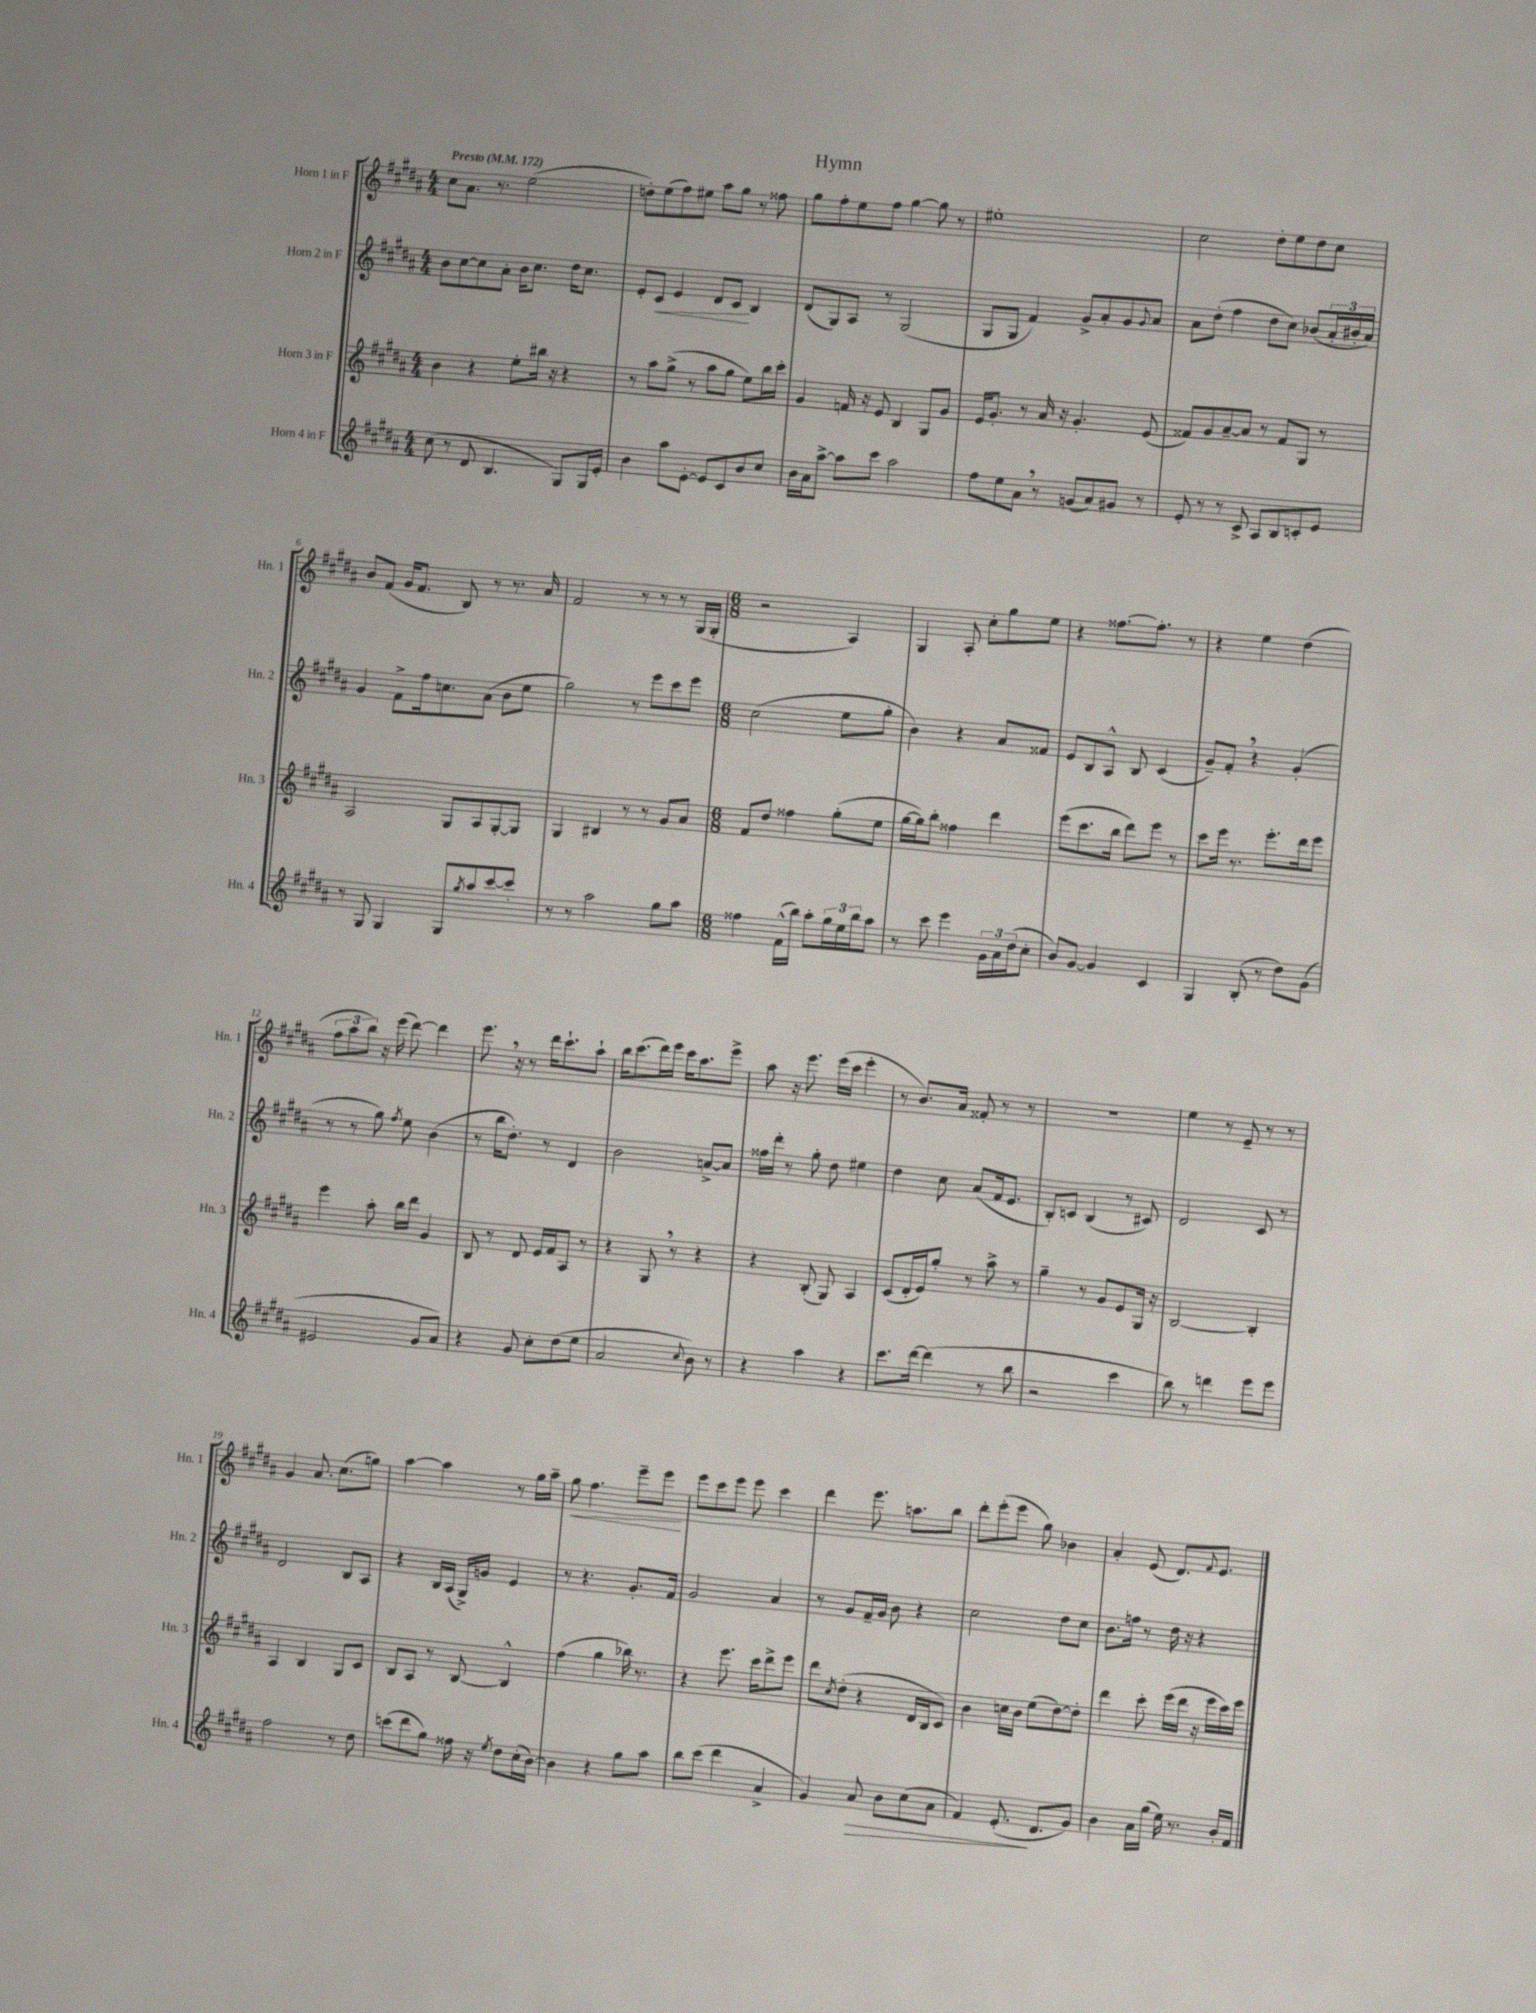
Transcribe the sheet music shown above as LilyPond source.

\header { title = "Hymn" }
<<
\new StaffGroup <<
\new Staff = "s0" \with { instrumentName = "Horn 1 in F" shortInstrumentName = "Hn. 1" } {
    \clef treble \key b \major \numericTimeSignature \time 4/4 \tempo "Presto" 4 = 172
    cis''8 ais'8. r8. e''2( |
    d''8-.) e''8( fis''8) eis''8 ais''8 gis''8 r8 fisis''8 |
    gis''8 fis''8-. e''8 fis''8 gis''4~ gis''8 r8 |
    eis''1-. |
    cis''2 dis''8-. e''8 dis''8 cis''8 |
    b'8 fis'8( gis'16 fis'8. b8) r8 r8. ais'16 |
    fis'2 r8 r8 r8 gis16( gis16-. |
    \numericTimeSignature \time 6/8 r2 ais4) |
    gis4 ais8-. cis''8-. gis''8 e''8 |
    r4 fisis''8.~ fisis''8.-. r8 |
    r4 e''4 dis''4( |
    \tuplet 3/2 { fis''8 ais''8 b''8) } r16 e'''16( dis'''8~) dis'''4 |
    e'''8. \breathe r16 r8 dis'''16 cis'''8.-! ais''8-! |
    b''16 cis'''8.( dis'''16) e'''16 cis'''16 ais''8. e'''8-> |
    ais''8 r16 e'''8. e'''16( cis'''16 e'''4-. |
    r8 b'8.) ais'16 fisis'8-. r8 r8 |
    R2. |
    e''4 r8 e'8-- r8 r8 |
    gis'4 ais'8. cis''8.( g''8) |
    ais''4~ ais''4 r8 gis''16 ais''16-- |
    gis''8\< fis''4. e'''8-- e'''8\! |
    e'''8 cis'''8 e'''8 e'''8 cis'''4 |
    dis'''4 e'''8. a''8. b''8 |
    dis'''8-. e'''8-.( e'''8 gis''8) bes'4 |
    ais'4-. e'8( dis'8.) \appoggiatura { fis'8 } e'8. \bar "|." |
}
\new Staff = "s1" \with { instrumentName = "Horn 2 in F" shortInstrumentName = "Hn. 2" } {
    \clef treble \key b \major \numericTimeSignature \time 4/4
    b'8 cis''8~ cis''8 ais'8-. b'16 cis''8. dis''16 cis''8. |
    e'8-. cis'8\< e'4 dis'8 cis'8\! b4 |
    dis'8( gis8) ais8 r8 gis2( |
    gis8 gis8 fis'4) gis'8-> ais'8-. gis'8 \appoggiatura { gis'8 } ais'8 |
    ais'8 dis''8-.( fis''4 dis''8 cis''8) bes'8( \tuplet 3/2 { ais'16-. bis'16-. ais'16) } |
    gis'4 fis'8-> fis''16 c''8. ais'8( b'8 e''8 |
    gis''2) r8 e'''8 cis'''8 e'''8 |
    \numericTimeSignature \time 6/8 cis''2( e''8 gis''8-. |
    b'4) r4 ais'8 fisis'8 |
    e'8 b8 ais8-^ b8 cis'4( |
    gis'8--) fis'8-. \breathe r4 gis'4-.( |
    r8 r8 gis''8) \acciaccatura { fis''8 } e''8 b'4( |
    r8 b''16 dis''8.-.) r8 dis'4 |
    b'2 a'8~-> a'8 |
    fisis''16 dis'''16-. r8 gis''8-. dis''8 eis''4 |
    dis''4 cis''8 ais'8( fis'16 e'8. |
    b8-.) c'8 b4( r8 cis'8) |
    dis'2 cis'8 r8 |
    dis'2 b8 ais8 |
    r4 b16 ais16( gis16->) g'16 e'4 |
    r8 r4. gis'8.-. fis'16 |
    gis'2 ais'4 |
    r8 gis'8 fis'16-- gis'16 b'8 r4 |
    cis''2 dis''8 cis''8 |
    b'8. f''16 r8 dis''16 r16 r4 \bar "|." |
}
\new Staff = "s2" \with { instrumentName = "Horn 3 in F" shortInstrumentName = "Hn. 3" } {
    \clef treble \key b \major \numericTimeSignature \time 4/4
    b'4 r4 e''8-. bis''16 r16 r4 |
    r8 ais''8 gis''8->( r8 ais''8 gis''8 e''8) b''16 cis'''16-. |
    gis'4 f'16 r16 e'8 b4 gis8 gis'8 |
    e'16 gis'8.-. r8 ais'16 r16 gis'4.-. e'8( |
    fisis'8) gis'8 ais'8~-- ais'8 r8 fisis'8 gis8 r8 |
    ais2 gis8 ais8 gis8~-. gis8 |
    gis4 bis4 r8 r8 gis'8 ais'8 |
    \numericTimeSignature \time 6/8 fis'8 dis''8 fisis''4 gis''8-.( e''8 |
    gis''16~ gis''16) b''8-. fisis''4 dis'''4 |
    e'''8( cis'''8. b''16 dis'''8) e'''8 r8 |
    cis'''8 e'''16 r8. e'''8.-. dis'''16 e'''8 |
    e'''4 ais''8-. b''16 dis'''16 gis'4 |
    b8 r8 dis'8 e'16 fis'16 ais8 r8 |
    r4 gis8 \breathe r8 r4 |
    r4 b8-.( gis8) ais4 |
    cis'8( dis'16-. e'16) gis''8-. r8 ais''8-> r8 |
    gis''4-- r8 gis'8 e'8 gis16 r16 |
    b2~ b4-. |
    ais4 b4 gis8 cis'8 |
    b8 ais8 r8 b8~ b4-^ |
    fis''4( gis''4 bes''16) r8. |
    r4 e'''8. cis'''16 dis'''8-> e'''8 |
    dis'''8 \acciaccatura { cis''8 } dis''8-.( r4 dis'16 b16 cis'8) |
    b'4 c''16 b'16 e''8( dis''8~) dis''8-. |
    dis'''4 cis'''8-. e'''16( dis'''16 r16 e'''16 cis'''16) e'''16 \bar "|." |
}
\new Staff = "s3" \with { instrumentName = "Horn 4 in F" shortInstrumentName = "Hn. 4" } {
    \clef treble \key b \major \numericTimeSignature \time 4/4
    cis''8( r8 dis'8 b4. gis8) gis16 e'16-. |
    b'4 ais''8 e'8~-. e'8 cis'8 b'8 cis''8 |
    b'16 ais'16 ais''8~-> ais''8 cis'''8 ais''2 |
    fis''8 e''8 ais'8 \breathe r8 g'8( ais'8) gis'8 r8 |
    e'8-. r8 r8 cis'8-> ais8 b8 c'8-. e'8 |
    r8 gis8 gis4 gis8 \acciaccatura { gis''8 } ais''8 cis'''8~ cis'''8-. |
    r8 r8 ais''2 gis''8 ais''8 |
    \numericTimeSignature \time 6/8 fisis''4 fis'16-^( b''16) ais''8-. \tuplet 3/2 { gis''16 e''16 b''16 } ais''8 |
    r8 cis'''8 e'''4 \tuplet 3/2 { gis'16 ais'16 dis''16( } cis''8-. |
    b'8) gis'8~ gis'4 cis'4 |
    gis4 b8-.( r8 dis''8) gis'8( |
    eis'2 gis'8 ais'8) |
    r4 gis'8 cis''8-. dis''8( e''8 |
    ais'2 \appoggiatura { cis''8 } b'8) r8 |
    r4 ais''4 r4 |
    cis'''8. dis'''16~ dis'''4( r8 b''8 |
    r2 cis'''4 |
    b''8) r8 d'''4 e'''8 e'''8 |
    fis''2 r8 dis''8 |
    c'''8( dis'''8 gis''8) fisis''16 r16 \acciaccatura { e''8 } dis''8 cis''16-.( b'16~) |
    b'4 r4 gis''8 ais''8 |
    b''8 cis'''8( dis'''4 ais'4-> |
    gis'4) ais'8\> b'8 cis''8( ais'8 |
    fis'4) e'8.-.\!( dis'8. gis'8) |
    b'4 ais'16 gis''16( e''16) r8. b'16-. fis'16 \bar "|." |
}
>>
>>
